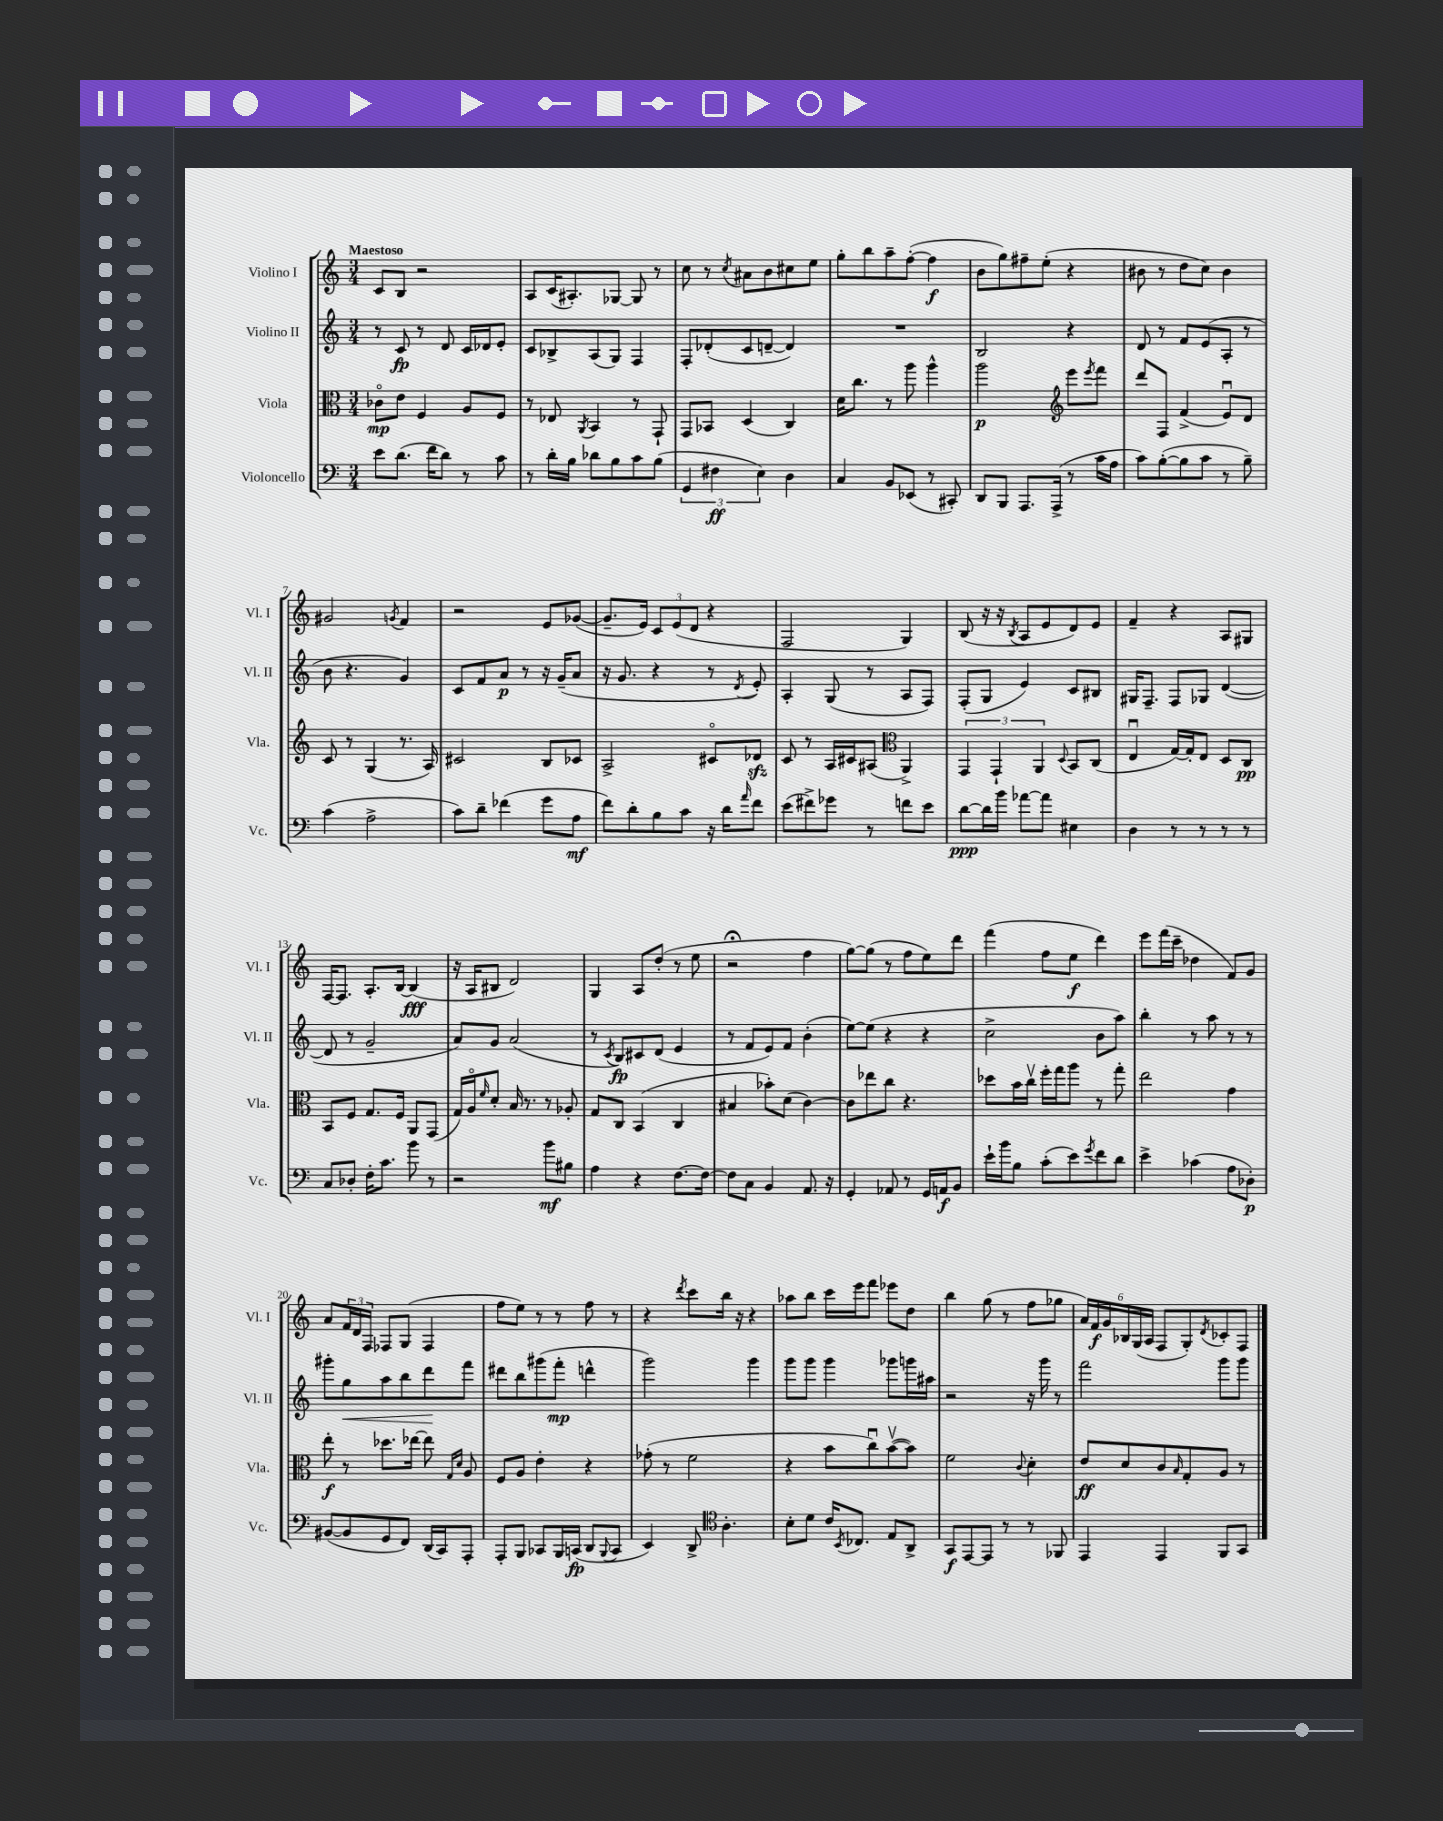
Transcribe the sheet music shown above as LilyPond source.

<<
\new StaffGroup <<
\new Staff = "s0" \with { instrumentName = "Violino I" shortInstrumentName = "Vl. I" } {
    \clef treble \key c \major \numericTimeSignature \time 3/4 \tempo "Maestoso"
    c'8 b8 r2 |
    a8 c'16( ais8.-.) ges8~ ges8 r8 |
    c''8 r8 \acciaccatura { c''8 } ais'8 b'8 cis''8 e''8 |
    g''8-. b''8 a''8-- f''8~-.( f''4\f |
    b'8 g''8) fis''8-- e''8-.( r4 |
    bis'8 r8 d''8 c''8) bis'4 |
    gis'2 \acciaccatura { g'8 } f'4 |
    r2 e'8 ges'8~( |
    ges'8.-- e'16) \tuplet 3/2 { c'8 e'8( d'8 } r4 |
    f2 g4) |
    b8( r16 r16 \acciaccatura { b8 } a8 e'8 d'8) e'8 |
    f'4-- r4 a8 gis8 |
    f16~ f8. a8.-. b16~ b4\fff( |
    r16 a16 bis8 d'2) |
    g4 a8 d''8-.( r8 e''8 |
    r2\fermata f''4 |
    g''8~) g''8( r8 f''8 e''8) d'''8 |
    f'''4( f''8 e''8\f d'''4) |
    e'''8 f'''16( c'''16-- des''4 f'8) g'8 |
    a'8 \tuplet 3/2 { f'16 d'16 f16 } fes8 g8( fes4 |
    f''8 e''8) r8 r8 f''8 r8 |
    r4 \acciaccatura { d'''8 } c'''8 b''16 r16 r4 |
    aes''8 b''8 c'''16 e'''16 f'''8 ees'''8 d''8 |
    b''4 g''8( r8 f''8 ges''8 |
    \tuplet 6/4 { a'16) f'16\f g'16 bes16 g16( a16 } f8 g8-.) \acciaccatura { d'8 } ces'8-. f8 \bar "|." |
}
\new Staff = "s1" \with { instrumentName = "Violino II" shortInstrumentName = "Vl. II" } {
    \clef treble \key c \major \numericTimeSignature \time 3/4
    r8 c'8\fp r8 d'8 c'16 des'16 e'8-. |
    c'8 bes8-> a8( g8) f4 |
    f8-. des'8-.( c'8 d'8~-- d'4) |
    R2. |
    b2 r4 |
    d'8 r8 f'8 e'8( a8-. r8 |
    b'8 r4. g'4) |
    c'8 f'8 a'8\p r8 r16 g'16--( a'8 |
    r16 g'8. r4 r8 \acciaccatura { d'8 } e'8-.) |
    a4-. g8( r8 a8 f8) |
    f8-.( g8 e'4) c'8 bis8 |
    gis16 f8.-- f8 ges8 d'4~( |
    d'8 r8 g'2-- |
    a'8) g'8 a'2( |
    r8 \acciaccatura { c'8 } b8\fp) cis'8 d'8( e'4 |
    r8 f'8 e'8) f'8 b'4-.( |
    e''8~) e''8( r4 r4 |
    c''2-> b'8 a''8) |
    b''4-. r8 a''8 r8 r8 |
    gis'''8-. g''8\< a''8 b''8 d'''8\! f'''8 |
    dis'''8 b''8 gis'''8( f'''8-.\mp d'''4-^ |
    g'''2) g'''4 |
    g'''8 g'''8 g'''4 ges'''8 g'''16 ais''16 |
    r2 r16 g'''16 r8 |
    f'''2 g'''8 g'''8 \bar "|." |
}
\new Staff = "s2" \with { instrumentName = "Viola" shortInstrumentName = "Vla." } {
    \clef alto \key c \major \numericTimeSignature \time 3/4
    ces'8\flageolet\mp e'8 f4 a8 f8 |
    r8 ees8 \acciaccatura { a,8 } b,4 r8 g,8-! |
    g,8 bes,8 d4( c4) |
    d'16 c''8. r8 a''8 a''4-^ |
    a''2\p \clef treble e'''8 \acciaccatura { e'''8 } f'''8 |
    d'''8 f8 f'4->( e'8\downbow) d'8 |
    c'8 r8 g4( r8. a16) |
    cis'2 b8 ces'8 |
    a2-> cis'8\flageolet des'8\sfz |
    c'8 r8 a16 cis'16 ais8( \clef alto a,4->) |
    \tuplet 3/2 { g,4 g,4-! a,4 } \appoggiatura { d8 } b,8 c8( |
    e4\downbow g16~) g16-. e8 d8 c8\pp |
    b,8 f8 g8. f16 a,8 g,8( |
    g16) a16\flageolet \grace { f'16 } d'8-. b16 r8. r8 aes8-. |
    g8 c8 b,4( c4 |
    bis4 bes'8-.) d'8( c'4~) |
    c'8 ees''8 c''8 r4. |
    des''8 b'16 c''16\upbow f''16-. g''16 a''8 r8 g''8-. |
    e''2 g'4 |
    e''8-.\f r8 des''8. ees''16~ ees''8 \grace { g16 d'16 } a8 |
    f8 a8 e'4-. r4 |
    ges'8-.( r8 f'2 |
    r4 b'8 c''8\downbow) b'8~\upbow( b'8) |
    f'2 \appoggiatura { c'8 } d'4-. |
    e'8\ff d'8 c'8 \grace { b16 } g8-. a8 r8 \bar "|." |
}
\new Staff = "s3" \with { instrumentName = "Violoncello" shortInstrumentName = "Vc." } {
    \clef bass \key c \major \numericTimeSignature \time 3/4
    e'8 d'8.( f'16 d'8) r8 c'8 |
    r8 d'16-. b16 des'8 b8 c'8 b8( |
    \tuplet 3/2 { g,4 fis4\ff e4) } d4 |
    c4 b,8 ees,8( r8 cis,8-.) |
    d,8 b,,8 a,,8. a,,16->( r8 c'16 a16 |
    c'8) b8~-.( b8 c'8 r8 b8--) |
    c'4( a2-> |
    c'8) d'8-- fes'4( g'8 a8\mf |
    f'8) d'8-. b8 c'8 r16 d'16 \grace { a'16 } f'8 |
    e'8( fis'8->) ges'8 r8 f'8 e'8 |
    d'8~\ppp d'16 b'16 aes'8~ aes'8 eis4 |
    d4 r8 r8 r8 r8 |
    c8 des8-. f16-. c'8. b'8 r8 |
    r2 b'8\mf bis8 |
    a4 r4 f8.~ f16~ |
    f8 c8 b,4 a,8. r16 |
    g,4-. aes,8 r8 g,16 a,16\f b,8 |
    e'16-! b'16 b8 c'8-.( e'8) \acciaccatura { g'8 } f'8 d'8 |
    e'4-> ces'4( a8 des8-.\p) |
    bis,8~( bis,8 g,8 f,8) d,16( c,16) a,,8-. |
    a,,8-. b,,8 ces,8 b,,16 c,16\fp( d,8 \appoggiatura { b,,8 } c,8 |
    e,4) d,8-> \clef tenor a4.-. |
    b8-. d'8 c'16 \acciaccatura { b,8 } ces8. e8 a,8-> |
    g,8\f e,8~ e,8 r8 r8 fes,8 |
    e,4 e,4 f,8 g,8 \bar "|." |
}
>>
>>
